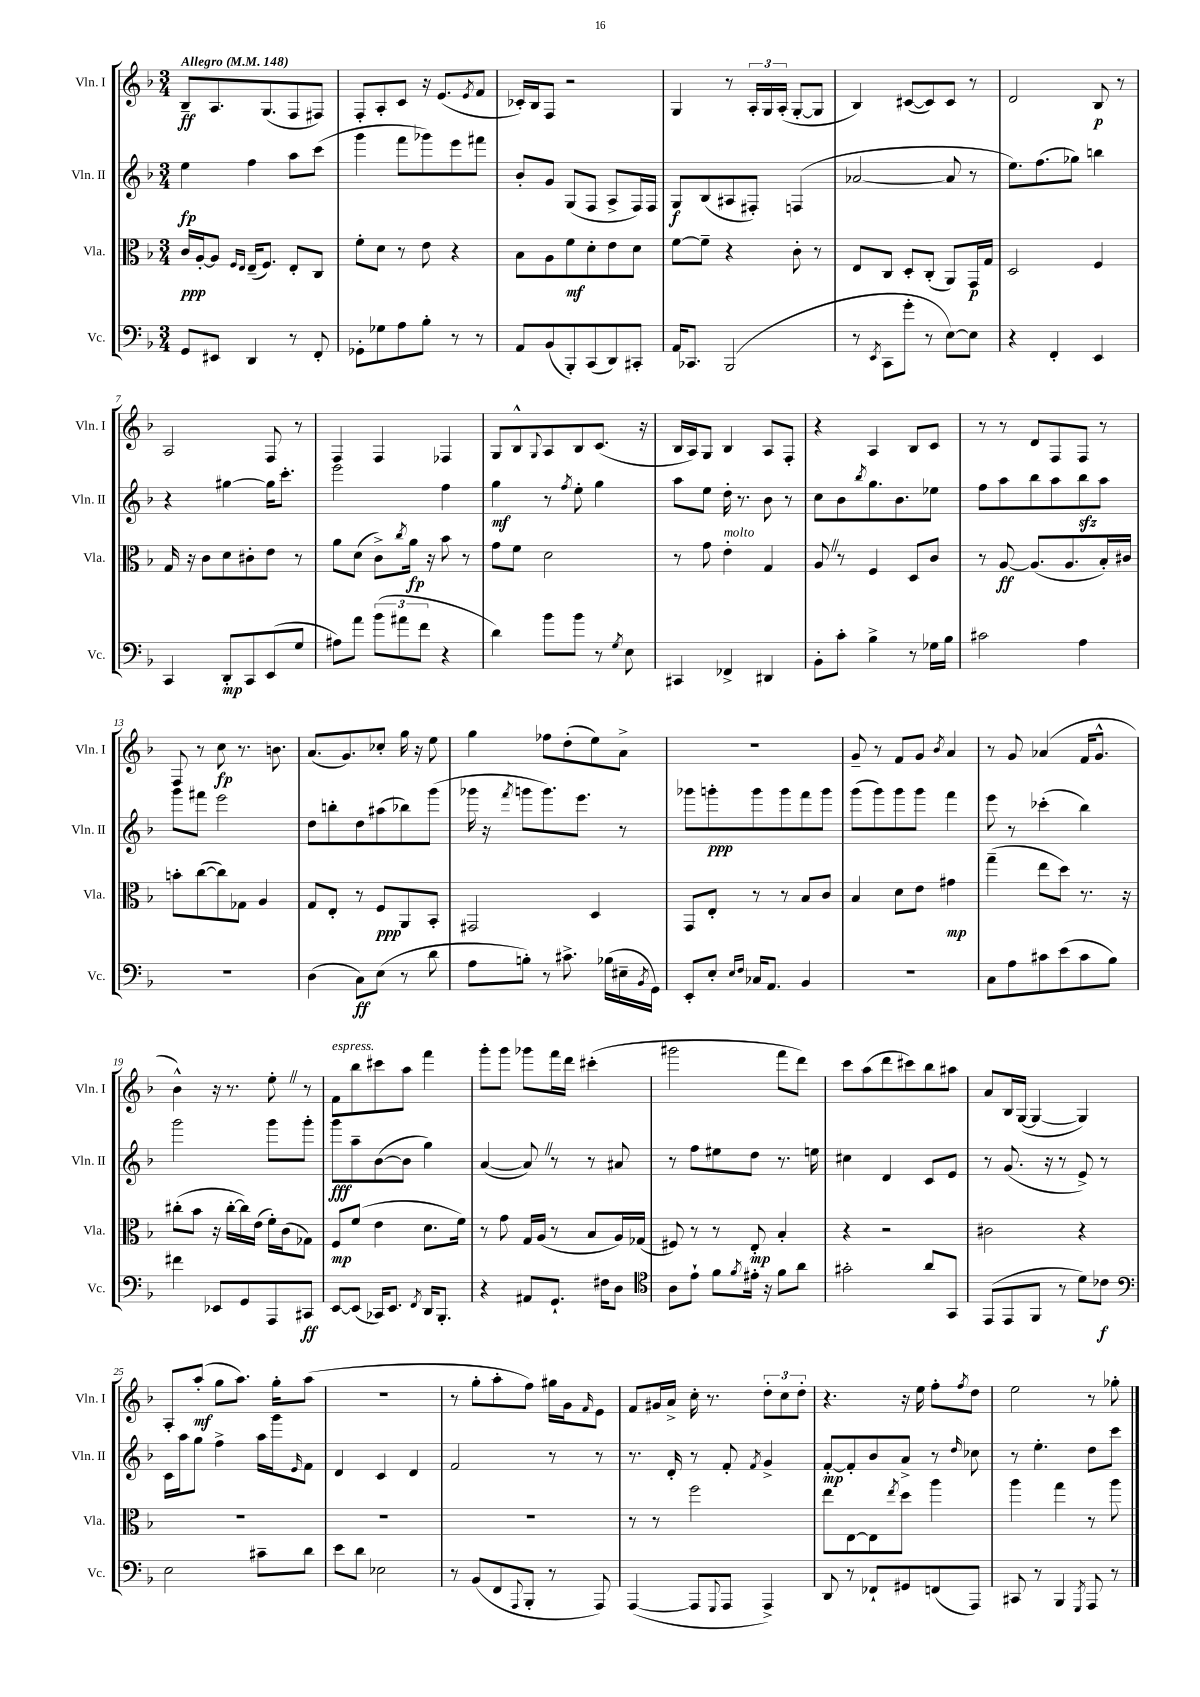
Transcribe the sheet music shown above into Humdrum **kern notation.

**kern	**kern	**kern	**kern
*staff4	*staff3	*staff2	*staff1
*clefF4	*clefC3	*clefG2	*clefG2
*k[b-]	*k[b-]	*k[b-]	*k[b-]
*M3/4	*M3/4	*M3/4	*M3/4
*MM148	*MM148	*MM148	*MM148
8GG	16c	4ee	8B-~
.	[16A'	.	.
8EE#	8A]	.	8.A
.	16qqF	.	.
.	16qqE	.	.
4DD	(16E~	4ff	.
.	8.F)	.	(8.G
8r	8E'	8aa	8F
8FF'	8C	(8ccc	8F#)
=	=	=	=
8GG-'	8f'	4ggg	8F'
8G-	8d	.	8A'
8A	8r	8fff	8c
8B-'	8e	8ggg-)	16r
.	.	.	(8.e
8r	4r	8eee	.
.	.	.	8qe
8r	.	8fff#	8f
=	=	=	=
8AA	8B-	8b-'	16c-')
.	.	.	16B-
(8BB-	8A	8g	8F
8BBB-')	8f	(8G	2r
(8CC	8d'	8F	.
8DD)	8e	8A^	.
8CC#'	8d	16F)	.
.	.	16F	.
=	=	=	=
16AA	[8f	8G	4G
8.CC-	.	.	.
.	8f~]	(8B-	.
(2BBB-	4r	8A#	8r
.	.	8F#')	24A'
.	.	.	24G
.	.	.	(24A'
.	8c'	(4F	[8G'
.	8r	.	8G]
=	=	=	=
8r	8E	[2a-	4B-)
8qEE	.	.	.
8CC	8C	.	.
8g'	8D'	.	([8c#
8r	(8C'	.	8c#])
[8E)	8AA)	8a-]	8c#
8E]	16GG	8r	8r
.	16G	.	.
=	=	=	=
4r	2D	8.ee)	2d
.	.	(8.ff	.
4FF'	.	.	.
.	.	8gg-)	.
4EE	4F	4bb	8B-
.	.	.	8r
=	=	=	=
4CC	16G	4r	2A
.	16r	.	.
.	8c	.	.
8DD'	8d	[4gg#	.
8CC	8c#'	.	.
(8EE	8e	16gg#]	8F
.	.	8.ccc'	.
8G	8r	.	8r
=	=	=	=
8A#)	8a	2eee	4F
8a	(8d	.	.
(12b-	8c^)	.	4F
12a#	.	.	.
.	8qcc	.	.
.	16a	.	.
12f	.	.	.
.	16r	.	.
4r	8b-	4ff	4F-
.	8r	.	.
=	=	=	=
4d)	8g	4gg	8G
.	8f	.	8B-^^
.	.	.	8qqG
8b-	2d	8r	8A
.	.	8qff	.
8b-	.	8ee'	8B-
8r	.	4gg	(8.c
8qG	.	.	.
8E	.	.	.
.	.	.	16r
=	=	=	=
4CC#	8r	8aa	16B-
.	.	.	16A)
.	8g	8ee	8G
4FF-^	4e'	16dd'	4B-
.	.	8.r	.
4DD#	4G	8b-	8A
.	.	8r	8F'
=	=	=	=
8BB-'	8A	8cc	4r
8c'	8r	8b-	.
.	.	8qbb-	.
4B-^	4F	8.gg	4A
.	.	8.b-	.
8r	8D	.	8B-
16G-	8c	8ee-	8c
16B-	.	.	.
=	=	=	=
2c#	8r	8ff	8r
.	[8A	8aa	8r
.	(8.A]	8bb-	8d
.	.	8aa	8F
.	8.A	.	.
4A	.	8bb-	8F
.	16B-')	8aa	8r
.	16c#	.	.
=	=	=	=
2.r	8b'	8ggg	8F
.	([8cc	8fff#	8r
.	8cc])	2eee	8cc
.	8G-	.	8.r
.	4A	.	.
.	.	.	8.b
=	=	=	=
(4D	8G	8dd	(8.a
.	8E'	8bb'	.
.	.	.	8.g)
8C)	8r	8dd	.
(8E	8F	(8aa#	8cc-'
8r	8AA	8bb-)	16gg
.	.	.	16r
8d	8BB-'	(8ggg	8ee
=	=	=	=
8A	2GG#	16ggg-	4gg
.	.	16r	.
.	.	8qfff	.
8B')	.	8ggg	.
8r	.	8.ggg)	8ff-
8.c#^	.	.	(8dd'
.	.	8.eee	.
.	4D	.	8ee)
(16B-	.	.	.
16E#~	.	8r	8a^
8qBB-	.	.	.
16GG)	.	.	.
=	=	=	=
8EE'	8GG	8ggg-	2.r
8E'	8E'	8ggg'	.
16qqE	.	.	.
16qqF	.	.	.
16C-	8r	8ggg	.
8.AA	.	.	.
.	8r	8ggg	.
4BB-	8B-	8fff	.
.	8c	8ggg	.
=	=	=	=
2.r	4B-	(8ggg	8g~
.	.	8ggg)	8r
.	8d	8ggg	8f
.	8e	8ggg	8g
.	.	.	8qb-
.	4g#	4fff	4a
=	=	=	=
8C	(4gg~	8eee	8r
8A	.	8r	8g
8c#	8ee	(4ccc-'	(4a-
(8e	8dd)	.	.
8c#	8.r	4bb-)	16f
.	.	.	8.g^^
8B-)	.	.	.
.	16r	.	.
=	=	=	=
4f#	(8cc#'	2ggg	4b-^^)
.	8b-	.	.
8EE-	16r	.	16r
.	[16cc#'	.	8.r
8GG	16cc#])	.	.
.	(16e	.	.
8AAA	16f')	8ggg	8ee'
.	(16c	.	.
8CC#	8G-)	8ggg'	8r
=	=	=	=
[8EE	8F	8ggg	8f
(8EE]	(8f	8aa~	8bb-
16CC-)	4e	([8b-	8ccc#
8.EE	.	.	.
.	.	8b-]	8aa
8qFF	.	.	.
16DD	8.d	4gg)	4fff
8.BBB-'	.	.	.
.	16f)	.	.
=	=	=	=
4r	8r	([4a	8ggg'
.	8g	.	8ggg
8AA#	16G	8a])	8ggg-
.	(16A	.	.
8.GG`	8r	8r	16fff
.	.	.	16ddd
.	8B-	8r	(4ccc#'
16F#	.	.	.
8D	16A)	8a#	.
.	(16G-	.	.
=	=	=	=
*clefC4	*	*	*
8A	8F#)	8r	2ggg#
8e`	8r	8ff	.
8f	8r	8ee#	.
8qf	.	.	.
16e#'	8E'	8dd	.
16r	.	.	.
8f	4B-'	8.r	8fff
8a	.	.	8ddd)
.	.	16ee	.
=	=	=	=
2g#'	4r	4cc#	8ccc
.	.	.	(8aa
.	2r	4d	8ddd
.	.	.	8ccc#)
8a	.	8c	8bb-
8GG	.	8e	8aa#
=	=	=	=
(8EE	2c#	8r	8a
8EE	.	(8.g	16B-
.	.	.	([16G
8FF	.	.	4G_
.	.	16r	.
8r	.	8r	.
8d)	4r	8e^)	4G])
8c-	.	8r	.
=	=	=	=
*clefF4	*	*	*
2E	2.r	16c	8A'
.	.	16aa	.
.	.	8gg	(8aa'
.	.	4ff^	8gg
.	.	.	8.aa)
8c#~	.	16aa	.
.	.	16ggg	16gg'
.	.	16qqe	.
8d	.	8f	(8aa
=	=	=	=
8e	2.r	4d	2.r
8d	.	.	.
2E-	.	4c	.
.	.	4d	.
=	=	=	=
8r	2.r	2f	8r
(8BB-	.	.	8gg'
8FF	.	.	8aa'
8qqAAA	.	.	.
8BBB-'	.	.	8ff)
8r	.	8r	16gg#
.	.	.	16g
.	.	.	16qqf
8AAA)	.	8r	8e
=	=	=	=
([4AAA	8r	8.r	8f
.	8r	.	16g#
.	.	16d'	16a^
8AAA]	2ff	8r	16cc'
.	.	.	8.r
8qqGGG	.	.	.
8AAA	.	8f'	.
.	.	8qf	.
4AAA^)	.	4g^	12dd'
.	.	.	12cc
.	.	.	12dd'
=	=	=	=
8DD	8ee	[8f'	4.r
8r	[8E	8f']	.
8FF-`	8E]	8b-	.
.	8qee	.	.
8GG#	8dd	8a^	16r
.	.	.	16ee
(8FF	4aa	8r	8ff'
.	.	16qqdd	8qff
8AAA)	.	8cc-	8dd
=	=	=	=
8CC#	4aa	8r	2ee
8r	.	4.ee'	.
4BBB-	4gg	.	.
8qGGG	.	.	.
8AAA	8r	8dd	8r
8r	8aa	8ccc	8gg-'
==	==	==	==
*-	*-	*-	*-
